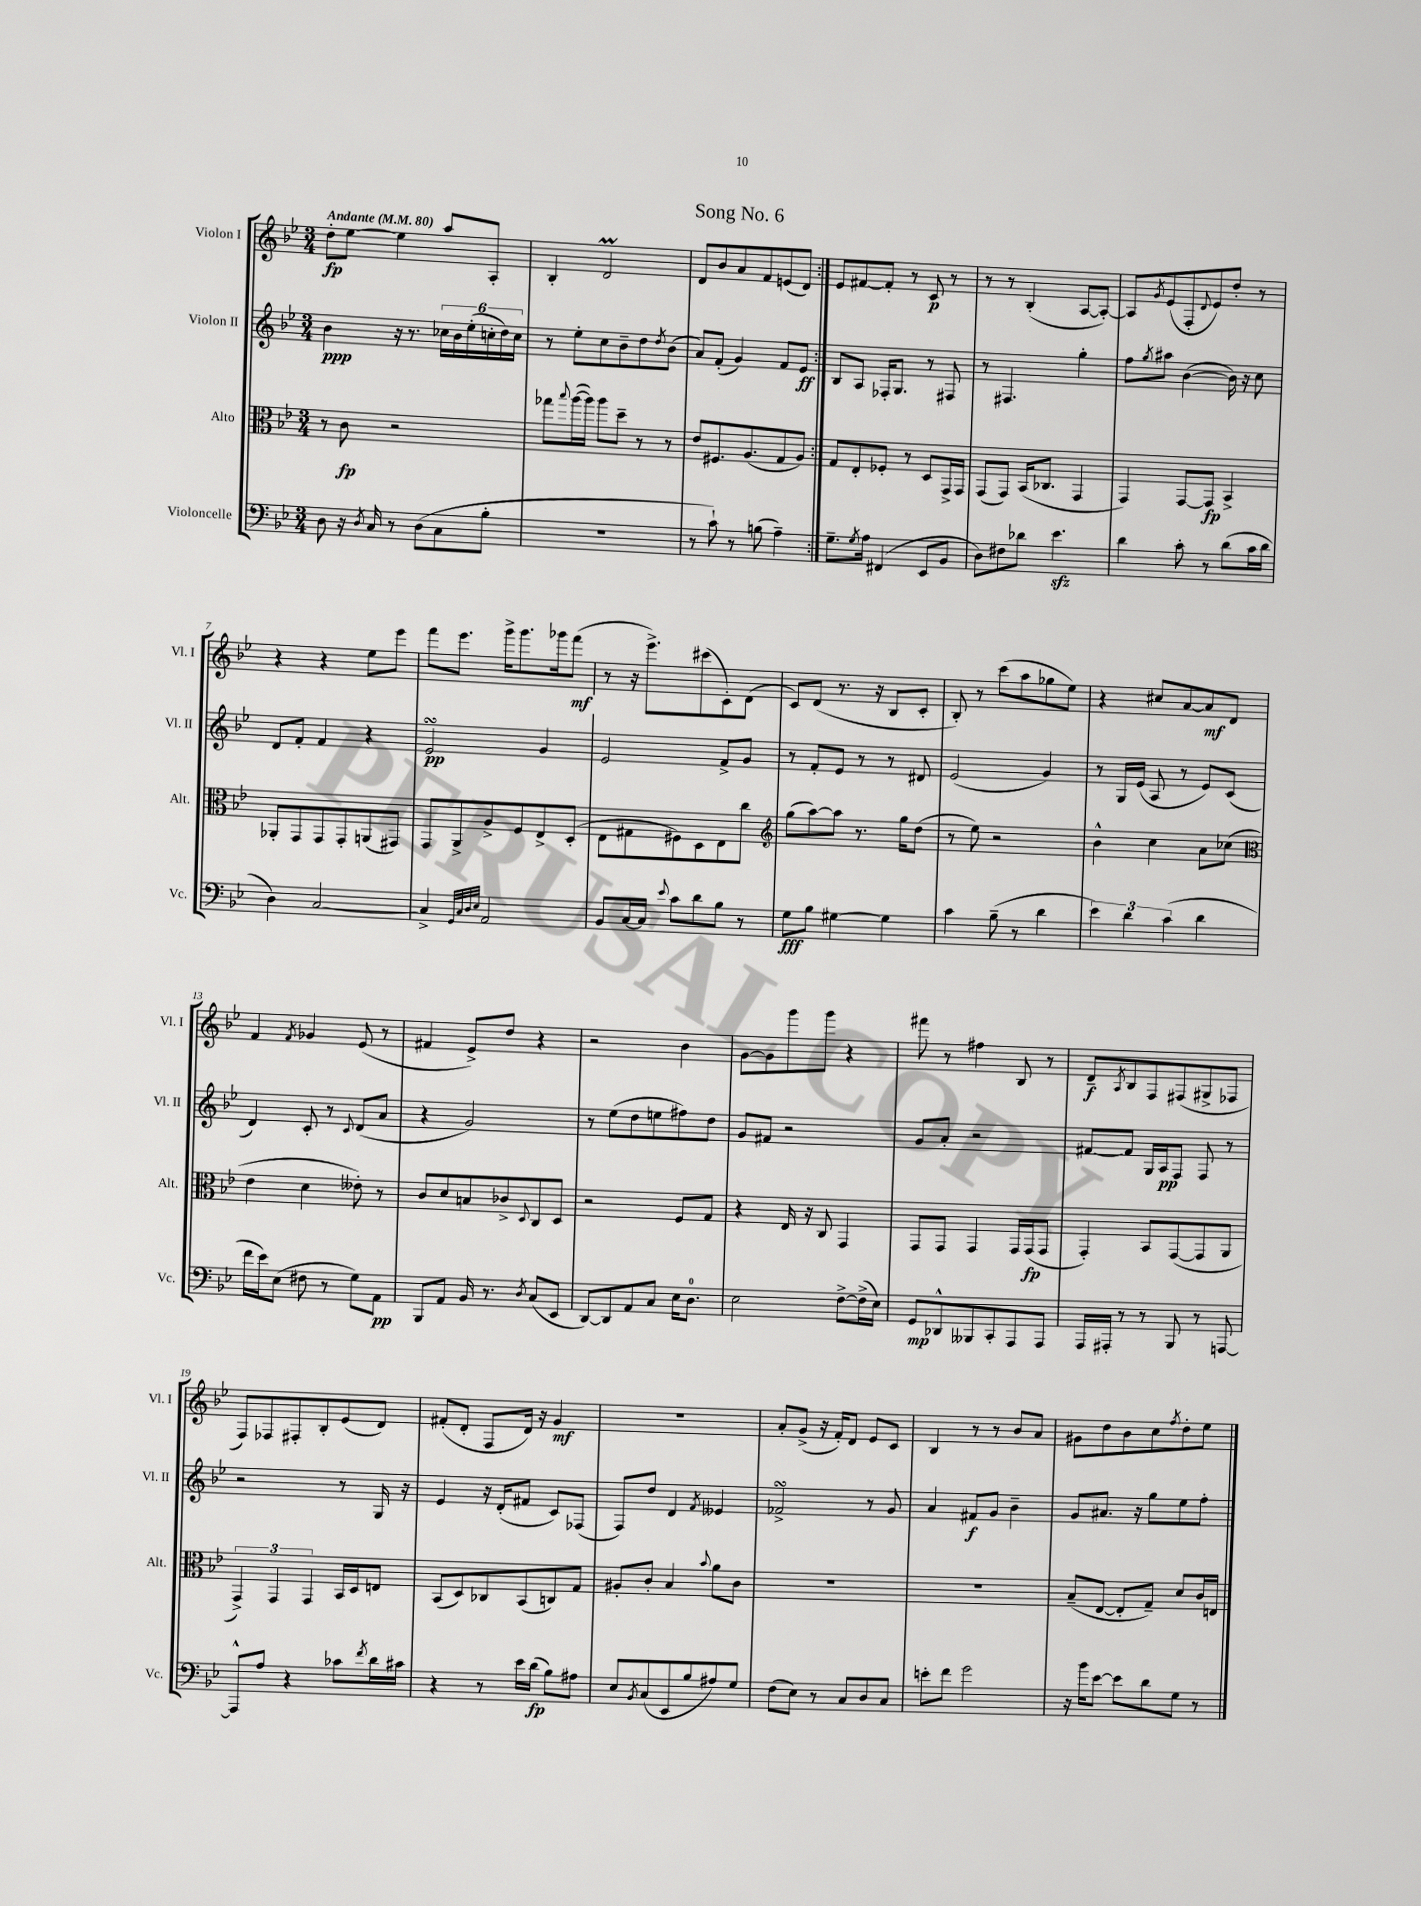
\header { title = "Song No. 6" }
<<
\new StaffGroup <<
\new Staff = "s0" \with { instrumentName = "Violon I" shortInstrumentName = "Vl. I" } {
    \clef treble \key bes \major \numericTimeSignature \time 3/4 \tempo "Andante" 4 = 80
    \repeat volta 2 { d''8-.\fp ees''8~ ees''4 a''8 a8-. |
    bes4-. d'2\prall |
    d'8 bes'8 a'8 f'8 e'8( d'8) | }
    ees'8 fis'8~ fis'8-. r8 c'8\p r8 |
    r8 r8 bes4-.( a8~ a8~-.) |
    a8 \acciaccatura { g'8 } ees'8( f8-. \appoggiatura { d'8 } ees'8) d''8-. r8 |
    r4 r4 ees''8 ees'''8 |
    f'''8 ees'''8. g'''16-> g'''8. ges'''16 f'''8\mf( |
    r8 r16 ees'''8.->) cis'''8( c'8-.) d'8( |
    c'8) d'8( r8. r16 bes8 c'8-. |
    bes8-.) r8 c'''8( a''8 ges''8 ees''8) |
    r4 cis''8 a'8~ a'8\mf d'8 |
    f'4 \acciaccatura { f'8 } ges'4 ees'8( r8 |
    fis'4 ees'8->) d''8 r4 |
    r2 bes'4 |
    g'8~ g'8 g'''8 g'''8 r4 |
    fis'''8 r8 fis''4 bes8 r8 |
    d'8--\f \acciaccatura { a8 } bes8 f8 fis8( gis8-> fes8 |
    f8) fes8 fis8-. bes8-. ees'8( d'8) |
    fis'8-.( d'8-. f8 d'16) r16 g'4\mf |
    R2. |
    a'8-. g'8->( r16 f'16-.) d'8 ees'8 c'8 |
    bes4 r8 r8 bes'8 a'8 |
    gis'8 d''8 bes'8 c''8 \acciaccatura { f''8 } d''8-. ees''8 \bar "|." |
}
\new Staff = "s1" \with { instrumentName = "Violon II" shortInstrumentName = "Vl. II" } {
    \clef treble \key bes \major \numericTimeSignature \time 3/4
    \repeat volta 2 { bes'4\ppp r16 r8. \tuplet 6/4 { ces''16 bes'16 ees''16-.( c''16-. d''16) c''16 } |
    r8 ees''8-. c''8 bes'8-- d''8 \acciaccatura { d''8 } bes'8( |
    a'8) f'8-.( g'4) f'8 ees'8\ff | }
    bes8 a8 fes16-. g8. r8 fis8 |
    r8 fis4. g''4-. |
    f''8 \acciaccatura { g''8 } ais''8 bes'4~( bes'16) r16 c''8 |
    d'8 f'8-. f'4 r4 |
    ees'2\turn\pp g'4 |
    ees'2 f'8-> g'8 |
    r8 f'8-. ees'8 r8 r8 dis'8 |
    ees'2( g'4) |
    r8 g16 ees'16( a8 r8 ees'8) c'8( |
    d'4) c'8-. r8 \appoggiatura { c'8 } d'8( a'8 |
    r4 g'2) |
    r8 ees''8( d''8 e''8 fis''8) d''8 |
    g'8 fis'8 r2 |
    g'8 a'8-. r2 |
    fis'8~ fis'8 g16 a16\pp f8 f8 r8 |
    r2 r8 g16 r16 |
    ees'4 r16 d'16-.( fis'8 c'8) fes8( |
    f8) d''8 d'4 \acciaccatura { f'8 } eeses'4 |
    fes'2->\turn r8 g'8 |
    a'4 fis'8\f g'8 bes'4-- |
    g'8 ais'8. r16 g''8 ees''8 f''8-. \bar "|." |
}
\new Staff = "s2" \with { instrumentName = "Alto" shortInstrumentName = "Alt." } {
    \clef alto \key bes \major \numericTimeSignature \time 3/4
    \repeat volta 2 { r8 c'8\fp r2 |
    ges''8 \appoggiatura { bes''8 } a''16~( a''16) a''8 d''8-- r8 r8 |
    ees'8 fis8. a8.( g8 a8) | }
    g8 ees8-. fes8-. r8 d8 g,16-> g,16 |
    g,8( g,8) bes,16( ces8. g,4 |
    g,4) g,8~ g,8\fp bes,4-> |
    aes,8-. g,8 g,8 g,8-. a,8( gis,8) |
    g,8 a,8-> a8-> f8 ees8-> d8-.( |
    ees8 gis8 fis8) d8 ees8 c''8 |
    \clef treble g''8( a''8~) a''8 r8. g''16 d''8( |
    r8 ees''8) r2 |
    bes'4-^ c''4 a'8 ces''8( |
    \clef alto ees'4 d'4 eeses'8-.) r8 |
    c'8 d'8 b8 ces'8-> \appoggiatura { d8 } c8 d8 |
    r2 f8 g8 |
    r4 ees16 r16 c8 g,4 |
    g,8 g,8 g,4 g,16 g,16\fp( g,8 |
    g,4-.) bes,8 g,8~( g,8 a,8 |
    \tuplet 3/2 { g,4->) g,4 g,4 } bes,16 d16 e8 |
    bes,8( d8) ces8 bes,8( c8) g8 |
    ais8-. c'8-. bes4 \appoggiatura { bes'8 } a'8 c'8 |
    R2. |
    R2. |
    bes8--( ees8~ ees8-. g8--) d'8 c'16 e16 \bar "|." |
}
\new Staff = "s3" \with { instrumentName = "Violoncelle" shortInstrumentName = "Vc." } {
    \clef bass \key bes \major \numericTimeSignature \time 3/4
    \repeat volta 2 { d8 r16 \acciaccatura { d8 } c16 r8 d8( c8 bes8-. |
    R2. |
    r8 c'8-!) r8 b8( a4--) | }
    g8.-- \acciaccatura { g8 } a16 fis,4( ees,8 bes,8 |
    d8) fis8 des'8 ees'4.\sfz |
    d'4 c'8-. r8 d'8( c'16 d'16 |
    d4) c2~ |
    c4-> \grace { g,32 c32 d32 ees32 } a,2 |
    bes,8 c16~ c16 \appoggiatura { ees'8 } c'8 d'8 bes8 r8 |
    g8\fff bes8 gis4~ gis4 |
    c'4 bes8--( r8 d'4 |
    \tuplet 3/2 { ees'4) d'4 c'4( } d'4 |
    f'16 ees'16) ees8( fis8 r8 g8) a,8\pp |
    bes,,8 a,8 bes,16 r8. \acciaccatura { d8 } c8( ees,8 |
    d,8~) d,8 a,8 c8 ees16 d8.-0 |
    ees2 f8~-> f16->( ees16) |
    g,8\mp des,8-^ beses,,8 c,8-. a,,8 a,,8 |
    a,,16 ais,,16-. r8 r8 bes,,8 r8 a,,8~ |
    a,,8-^ a8 r4 ces'8 \acciaccatura { f'8 } d'16 cis'16 |
    r4 r8 ees'16 d'16\fp( bes8) ais8 |
    ees8 \acciaccatura { bes,8 } c8( ees,8 bes8 ais8) g8 |
    f8( ees8) r8 c8 d8 c8 |
    e'8-. f'8 g'2 |
    r16 bes'16 ees'8~ ees'8 d'8 g8 r8 \bar "|." |
}
>>
>>
